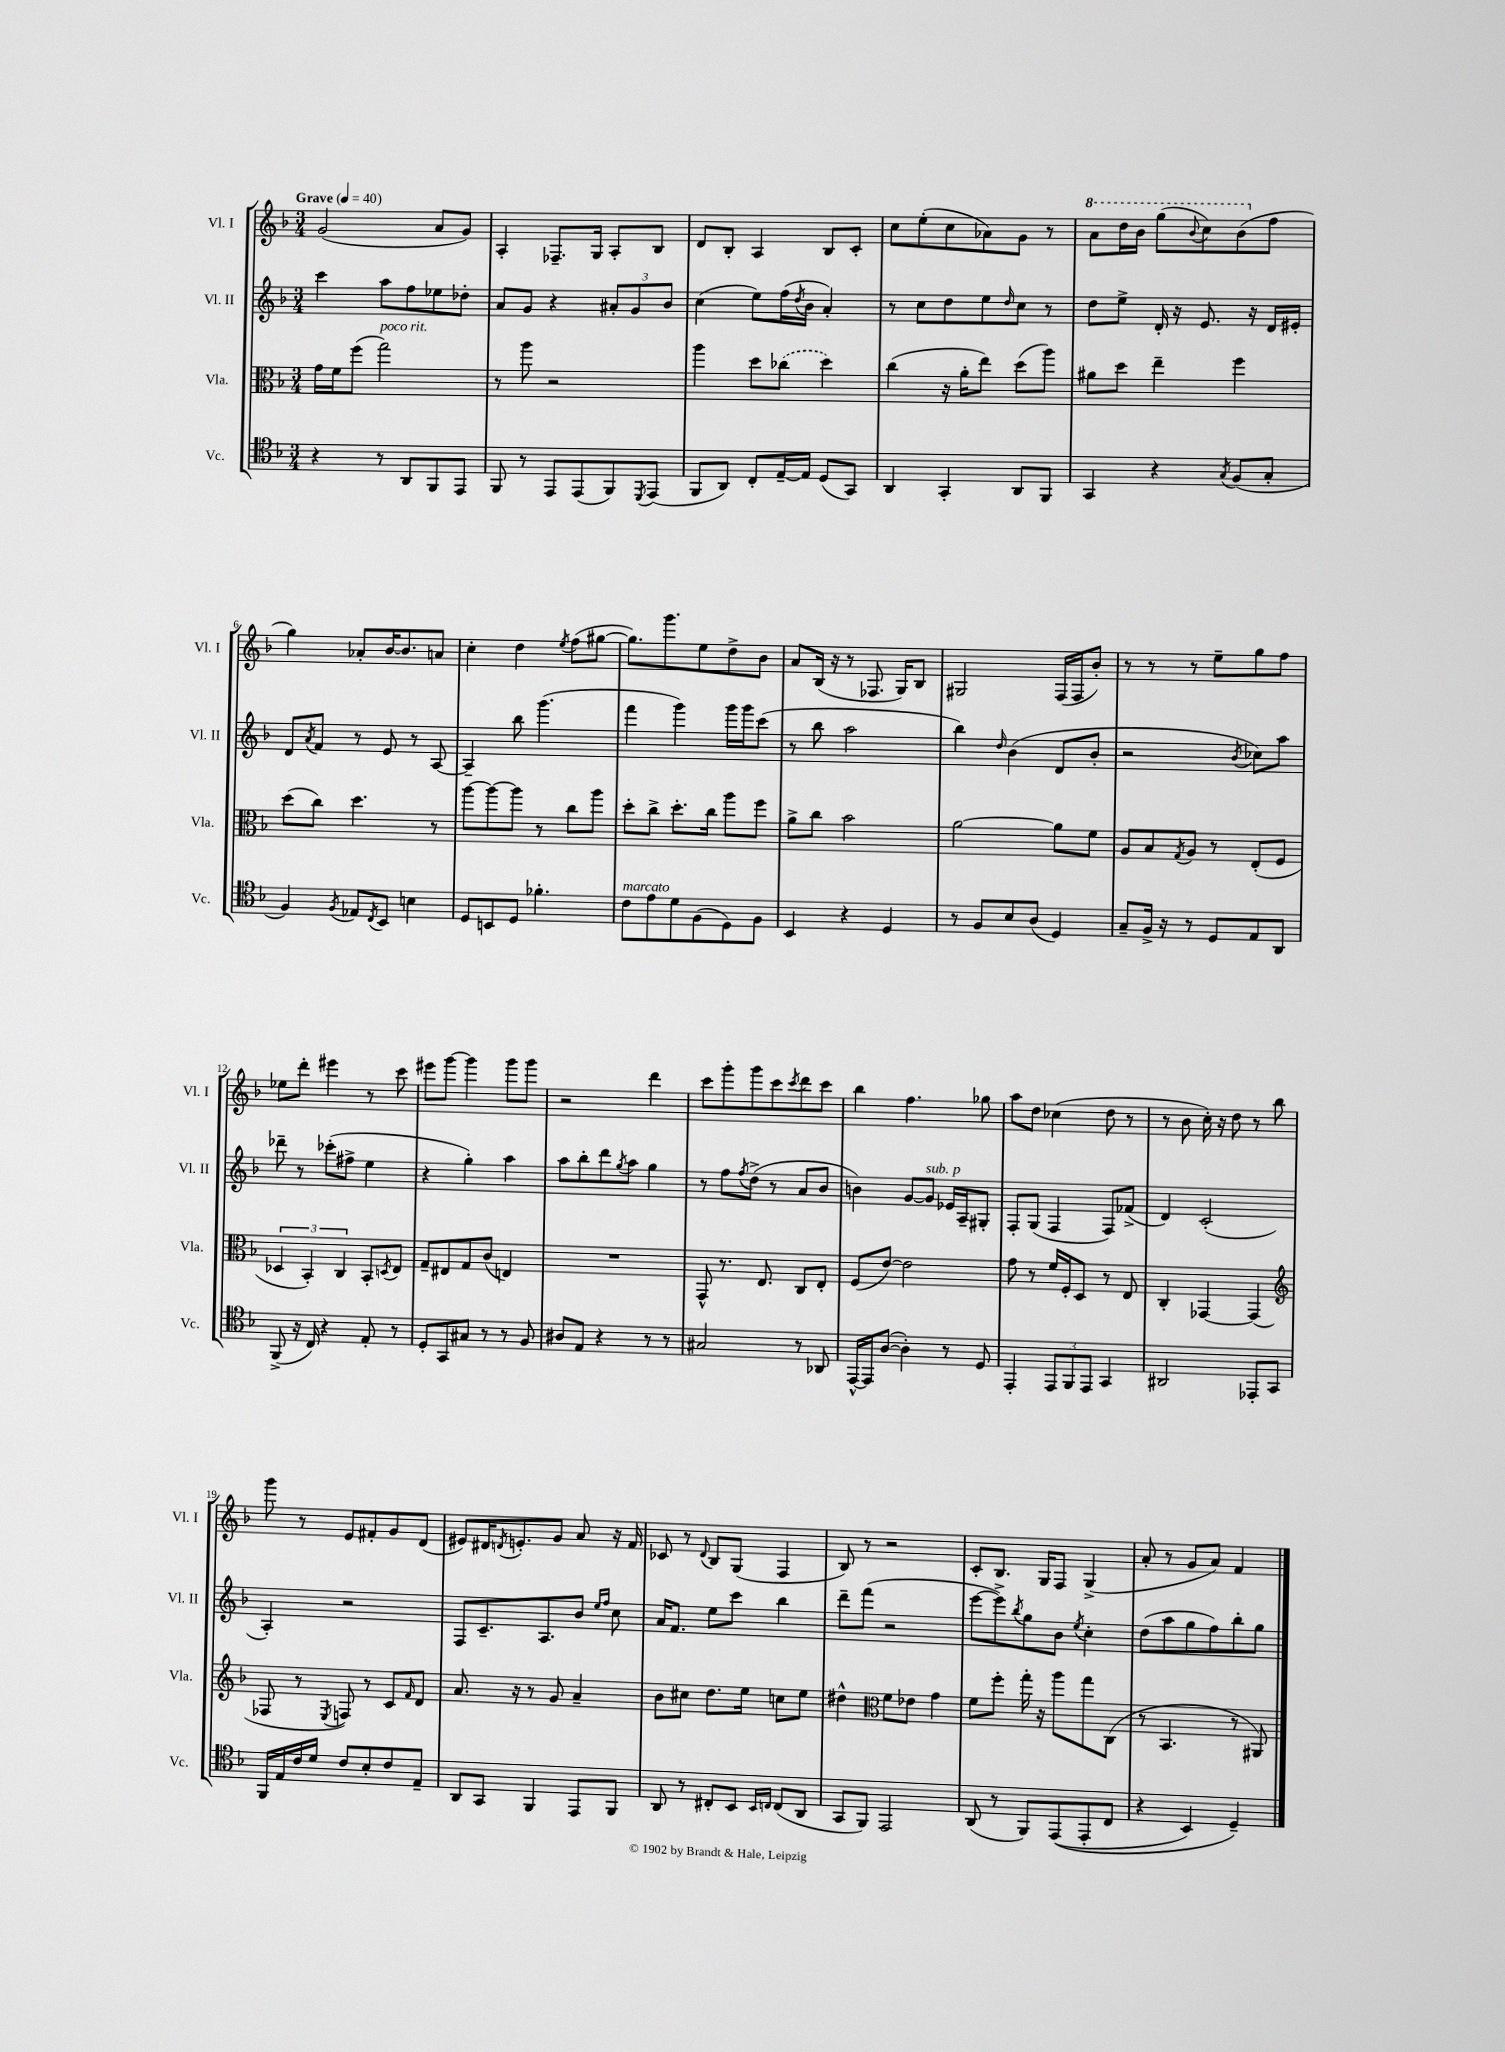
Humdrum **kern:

**kern	**kern	**kern	**kern
*part4	*part3	*part2	*part1
*staff4	*staff3	*staff2	*staff1
*I"Vc.	*I"Vla.	*I"Vl. II	*I"Vl. I
*I'Vc.	*I'Vla.	*I'Vl. II	*I'Vl. I
*clefC4	*clefC3	*clefG2	*clefG2
*k[b-]	*k[b-]	*k[b-]	*k[b-]
*M3/4	*M3/4	*M3/4	*M3/4
*MM40	*MM40	*MM40	*MM40
=1	=1	=1	=1
!	!	!	!LO:TX:a:B:t=Grave
4r	16g\LL	4ccc\	(2g/
.	16f\J	.	.
.	(8ff\J	.	.
!	!LO:TX:a:i:t=poco rit.	!	!
8r	2gg\)	8aa\L	.
8AA/L	.	8ff\	.
8FF/	.	8ee-X\	8a/L
8EE/J	.	8dd-X'\J	8g/J)
=2	=2	=2	=2
8FF/	8r	8a/L	4A'/
8r	8aa\	8g/J	.
8EE/L	2r	4r	8.F-X~/L
(8EE/	.	.	.
.	.	.	16G/Jk
8FF/)	.	12a#X'/L	8A'/L
.	.	12g/	.
8qDD/	.	.	.
(8EE/J	.	.	8B-/J
.	.	12b-/J	.
=3	=3	=3	=3
8FF/L	4aa\	(4cc\	8d/L
8AA/J)	.	.	8B-'/J
8C'/L	8dd\L	8ee\L)	4A/
[16E~/L	(8cc-X\J	(16ff\L	.
.	.	8qdd/	.
16E/JJ]	.	16b-\JJ	.
(8D/L	4dd\)	4a'/)	8B-/L
8GG/J)	.	.	8c'/J
=4	=4	=4	=4
4AA/	(4cc\	8r	8cc\L
.	.	8cc\L	(8ee'\
4GG'/	16r	8dd\	8cc\
.	16a'\KL	.	.
.	8ee\J)	8ee\	8a-X\)
.	.	16qqdd/	.
8AA/L	(8dd\L	8cc\J	8g\J
8FF/J	8aa\J)	8r	8r
=5	=5	=5	=5
*	*	*	*8va
4GG/	8a#X\L	8dd\L	8aa\L
.	8dd\J	8ee^\J	16ddd\L
.	.	.	16bb-\JJ
4r	4ee~\	16d'/	(8ggg\L
.	.	16r	.
.	.	.	8qqbb-/
.	.	8.e/	8ccc\)
8qG/	.	.	.
(8F/L	4ff\	.	(8bb-\
.	.	16r	.
*	*	*	*X8va
8G'/J	.	16d/LL	8ff\J
.	.	16e#X'/JJ	.
!!LO:LB:g=z
=6	=6	=6	=6
4F/)	(8dd\L	8d/L	4gg\)
.	.	8qa/	.
.	8cc\J)	8f/J	.
8qF/	.	.	.
8E-X/L	4.dd\	8r	8a-X'/L
8qC/	.	.	.
8BB-/J	.	8e/	[16b-/K
.	.	.	8.b-/]
4Bn\	.	8r	.
.	8r	[8A/	8an/J
=7	=7	=7	=7
8D/L	[8aa\L	4A~/]	4cc'\
8BBn/	8aa\_	.	.
8D/J	8aa\J]	8bb-\	4dd\
4.f-X'\	8r	(4.ggg\	.
.	.	.	8qee/
.	8cc\L	.	(8ff\L
.	8aa\J	.	[8gg#X\J
=8	=8	=8	=8
!LO:TX:a:i:t=marcato	!	!	!
8c\L	8dd'\L	4fff\	8.gg#\L])
8e\	8cc^\J	.	.
.	.	.	8.ggg\
8d\	8.dd'\L	4ggg\)	.
(8F\	.	.	8ee\
.	16cc\Jk	.	.
8D\)	8aa\L	16ggg\LL	8dd^\
.	.	16ggg\J	.
8F\J	8ff\J	(8ccc\J	8b-\J
=9	=9	=9	=9
4BB-/	8a^\L	8r	8a/L
.	8cc\J	8bb-\	(16B-/Jk
.	.	.	16r
4r	2b-\	2aa\	8r
.	.	.	8.F-X/
4D/	.	.	.
.	.	.	16G/KL)
.	.	.	8B-/J
=10	=10	=10	=10
8r	[2a\	4bb-\)	2G#X/
8F/L	.	.	.
.	.	16qqdd/	.
8B-/	.	(4b-\	.
(8A/J	.	.	.
4D/)	8a\L]	8d/L	(16F/LL
.	.	.	16F/J
.	8f\J	8b-'/J	8b-'/J)
=11	=11	=11	=11
8G~/L	8A/L	2r	8r
16F^/Jk	8B-/	.	8r
16r	.	.	.
.	8qG/	.	.
8r	8A/J	.	8r
8D/L	8r	.	8ee~\L
.	.	8qb-/	.
8E/	(8E'/L	8cc-X\L)	8gg\
8AA/J	8F/J	8aa\J	8ff\J
!!LO:LB:g=z
=12	=12	=12	=12
(8FF^/	6D-X/	8ddd-X~\	8ee-X\L
16r	.	8r	8ddd'\J
.	6BB-'/)	.	.
16C/)	.	.	.
4r	.	(8ccc-X'\L	4eee#X\
.	6C/	.	.
.	.	8ff#X^\J	.
8E'/	8BB-'/L	4ee\	8r
.	8qDn/	.	.
8r	8E/J	.	8ccc\
=13	=13	=13	=13
8D'/L	8G~/L	4r	8eee#X\L
8GG/	8E#X/	.	[8ggg\J
8G#X/J	8G/	4gg'\)	4ggg\]
8r	(8c/J	.	.
8r	4En/)	4aa\	8ggg\L
8F/	.	.	8ggg\J
=14	=14	=14	=14
8A#X/L	2.r	8aa\L	2r
8E/J	.	8bb-'\	.
4r	.	8ddd\	.
.	.	8qgg/	.
.	.	8aa\J	.
8r	.	4gg\	4ddd\
8r	.	.	.
=15	=15	=15	=15
2G#X/	8GG^^/	8r	8ccc\L
.	8.r	8ff\L	8ggg'\
.	.	8qff/	.
.	.	(8dd^\J	8ggg\
.	8.E/	.	.
.	.	8r	8ccc\
.	.	.	8qccc/
8r	8C/L	8a/L	8ddd\
8AA-X/	8E'/J	8b-/J	8ccc\J
=16	=16	=16	=16
[16EE^^/LL	(8F/L	4bn\)	4bb-\
16EE/J]	.	.	.
([8A/J	[8e/J)	.	.
4A'\])	2e\]	[8g/L	4.ff\
!	!	!LO:TX:a:i:t=sub. p	!
.	.	8g/J]	.
8r	.	16e-X/LL	.
.	.	16A~/J	.
8D/	.	8G#X'/J	8gg-X\
=17	=17	=17	=17
4EE'/	8g\	8F'/L	8aa\L
.	8r	(8G/J	8dd\J
12EE/L	16f/LL	4F/	(4cc-X\
.	16F'/J	.	.
12FF/	.	.	.
.	8D/J	.	.
12EE/J	.	.	.
4GG/	8r	8F/L)	8dd\
.	8E/	(8f-X^/J	8r
=18	=18	=18	=18
2AA#X/	4C'/	4d/)	8r
.	.	.	8b-\
.	[4GG-X/	(2c'/	16cc'\)
.	.	.	16r
.	.	.	8dd\
8EE-X'/L	(4GG-/]	.	8r
8GG/J	.	.	8bb-\
!!LO:LB:g=z
=19	=19	=19	=19
*	*clefG2	*	*
16FF/LL	8F-X/	4A'/)	8ggg\
16E/	.	.	.
16c/	8r	.	8r
16d/JJ	.	.	.
.	8qE/	.	.
8c/L	8Fn/)	2r	8e/L
8B-'/	8r	.	8f#X'/
8c/	8c/L	.	8g/
.	16qqf/	.	.
8E~/J	8d/J	.	(8d/J
=20	=20	=20	=20
8AA/L	8.a/	8F/L	8e#X/L)
8GG/J	.	8.c~/	16d#X/K
.	.	.	8qdn/
.	16r	.	8.en'/
4FF/	8r	.	.
.	.	8.A/	.
.	8g/	.	8g/J
8EE/L	4a~/	8b-/J	8a/
.	.	16qqee/LL	.
.	.	16qqff/JJ	.
8FF/J	.	8cc\	16r
.	.	.	16f/
=21	=21	=21	=21
8AA/	8b-\L	16a/KL	8c-X/
.	.	8.f/J	.
8r	8cc#X\J	.	8r
.	.	.	8qqd/
8C#X'/L	8.dd\L	8ee\L	8B-/L
8BB-/J	.	8ccc\J	(8G/J
.	16ee\Jk	.	.
16qqBB-/LL	.	.	.
16qqCn/JJ	.	.	.
(8C/L	8ccn\L	4bb-\	4F/
8AA/J	8ee\J	.	.
=22	=22	=22	=22
8GG/L	4dd#X^^\	8ddd~\L	8B-/)
8FF/J)	.	(8fff\J	8r
*	*clefC3	*	*
2EE/	8f\L	2r	2r
.	8e-X\J	.	.
.	4g\	.	.
=23	=23	=23	=23
(8AA/	8f\L	[8eee\L	8c'/L
8r	8ff'\J	8eee^\])	8.B-/J
.	.	8qbb-/	.
8FF/L)	16gg'\	8gg\	.
.	16r	.	16G/KL
((8EE/	8aa\L	8b-\J	8F/J
.	.	8qee/	.
8EE'/	8gg\	4cc'\	(4G^/
8C/J	(8C\J	.	.
=24	=24	=24	=24
4r	8r	(8dd\L	8a'/
.	4.BB-/	8aa\	8r
4BB-/)	.	8gg\	8g/L
.	.	8ff\)	8a/J)
4D~/)	8r	8bb-'\	4f/
.	8AA#X/)	8gg\J	.
==	==	==	==
*-	*-	*-	*-
